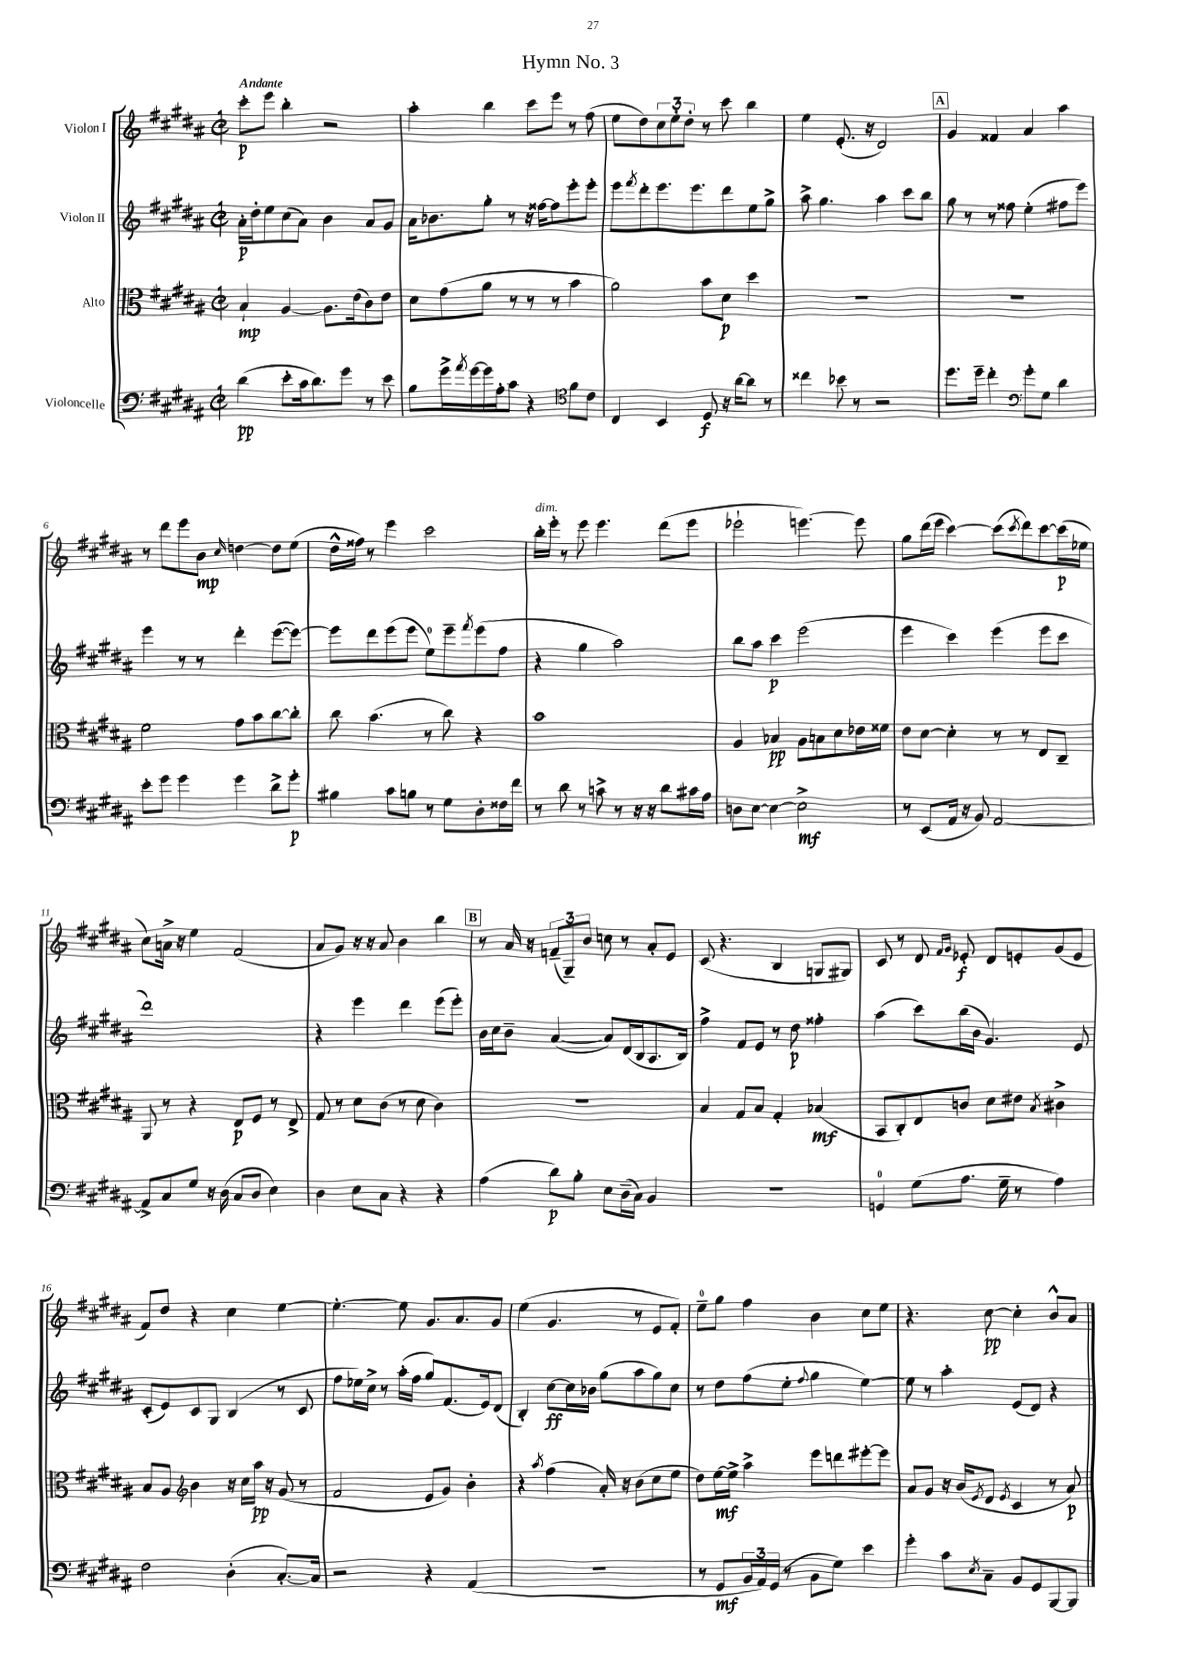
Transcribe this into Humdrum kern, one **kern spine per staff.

**kern	**kern	**kern	**kern
*staff4	*staff3	*staff2	*staff1
*clefF4	*clefC3	*clefG2	*clefG2
*k[f#c#g#d#a#]	*k[f#c#g#d#a#]	*k[f#c#g#d#a#]	*k[f#c#g#d#a#]
*M2/2	*M2/2	*M2/2	*M2/2
*met(c|)	*met(c|)	*met(c|)	*met(c|)
(4d#	4B`	16a#'	8ccc#'
.	.	16dd#'	.
.	.	8ee	8eee
8e'	[4A#	(8cc#	4bb'
16c#	.	8a#)	.
8.d#)	.	.	.
.	8.A#]	4b	2r
8g#	.	.	.
.	(16e	.	.
8r	8c#)	8a#	.
8e	8e	8g#	.
=	=	=	=
8B	8d#	16a#	4aa#'
.	.	8.b-	.
16g#^	(8g#	.	.
8qa#	.	.	.
[16g#	.	.	.
16g#]	8a#	8gg#'	4bb
16A#'	.	.	.
8c#	8r	8r	.
4r	8r	16r	8ccc#
.	.	[16ff##	.
.	8r	8ff##]	8eee
*clefC4	*	*	*
8f#	4b	8eee'	8r
8c#	.	8eee'	(8ff#
=	=	=	=
4C#	2a#)	8eee	8ee
.	.	8qfff#	.
.	.	8ddd#'	8dd#)
4BB	.	8.eee	12cc#
.	.	.	12ee'
.	.	.	12dd#'
.	.	8.eee	.
8D#	8b	.	8r
16r	8d#	8ddd#	8ccc#
[16a#	.	.	.
8a#]	4dd#	8ee	4bb
8r	.	8gg#^	.
=	=	=	=
4cc##	1r	8aa#^	4ee
.	.	4.gg#	.
8b-	.	.	(8.e'
8r	.	.	.
.	.	.	16r
2r	.	4aa#	2d#)
.	.	8ccc#	.
.	.	8bb	.
=	=	=	=
8.dd#	1r	8gg#	4g#
.	.	8r	.
16dd#~	.	.	.
4cc#'	.	8r	4f##
.	.	8ff##	.
*clefF4	*	*	*
8g#'	.	(4ee'	4a#
8G#	.	.	.
4d#	.	8ff#	4aa#
.	.	8eee)	.
=	=	=	=
8e'	2f#	4eee	8r
8g#	.	.	8ddd#
4g#	.	8r	8eee
.	.	8r	8b
.	.	.	16qqcc#
4g#	8g#	4ddd#'	[4dd
.	8b	.	.
8d#^	[8cc#	([8eee	8dd]
8g#'	8cc#']	8eee_)	(8ee
=	=	=	=
4B#	8cc#	8eee]	16dd#^^
.	.	.	16ff##)
.	(4.b	8ddd#	8r
8c#	.	(8eee	4eee
8B	.	8eee	.
8r	8r	8ee)	2ccc#
8G#	8cc#)	8eee~	.
.	.	8qfff#	.
8D#'	4r	(8eee	.
16F##	.	8ff#	.
16f#	.	.	.
=	=	=	=
8r	1b	4r	16bb'
.	.	.	16eee'
8d#	.	.	8r
8r	.	4gg#	8eee
8c^	.	.	4.eee
8r	.	2aa#)	.
16r	.	.	.
16r	.	.	.
8d#	.	.	(8ddd#
16c#	.	.	8eee
16A#	.	.	.
=	=	=	=
8D	4A#	8bb	2eee-`
[8E	.	8aa#	.
4E_	4B-	4ccc#	.
2E^]	8A#	(2eee	[4.eee)
.	8B	.	.
.	8d#	.	.
.	16e-	.	8eee]
.	16f##	.	.
=	=	=	=
8r	8e	4eee	8gg#
(8EE	[8d#	.	(16ddd#
.	.	.	16eee
16AA#	4d#']	4ccc#)	[4ccc#)
16r	.	.	.
8BB)	.	.	.
[2AA#	8r	(4eee	(8ccc#]
.	.	.	8qccc#
.	8r	.	8ddd#)
.	8E	8eee	[8ccc#
.	8C#~	8ccc#	(16ccc#]
.	.	.	16ee-
=	=	=	=
8AA#^]	8AA#	1ddd#)	8cc#)
8C#	8r	.	16a^
.	.	.	16r
8G#	4r	.	4ee
16r	.	.	.
(16D#	.	.	.
8C#	8E	.	(2f#
8D#	8F#	.	.
4E)	8r	.	.
.	8E^	.	.
=	=	=	=
4D#	8G#	4r	8a#
.	8r	.	8g#)
8E	8d#	4eee	16r
.	.	.	16r
8C#	(8c#	.	8a#
4r	8r	4ddd#	4b
.	8d#	.	.
4r	4c#)	(8eee	4bb
.	.	8eee')	.
=	=	=	=
(4A#	1r	16b	8r
.	.	16cc#	.
.	.	8b~	16a#
.	.	.	16r
8d#)	.	([4a#	(12f~
.	.	.	12G#~)
8B'	.	.	.
.	.	.	12b
8E	.	8a#])	8cc
(16D#~	.	(16d#	8r
16C#)	.	16B	.
4BB	.	8.A#	8a#'
.	.	.	8e
.	.	16B)	.
=	=	=	=
1r	4B	4ff#^	(8c#
.	.	.	4.r
.	8G#	8f#	.
.	8B	8e	.
.	4G#'	8r	4B
.	.	8dd#	.
.	(4B-	4ff##'	8G
.	.	.	8G#)
=	=	=	=
4GG	8BB	(4aa#	8c#
.	8C#')	.	8r
(8G#	8E	8ccc#)	8d#
.	.	.	16qqf#
.	.	.	16qqg#
8.A#	8c	(16bb	8e-'
.	.	16b	.
.	8d#	4.g#)	8d#
16G#~	.	.	.
8r	8e#	.	8e'
.	8qB	.	.
4A#)	4c#^	.	(8g#
.	.	8e	8e
=	=	=	=
2F#	8B	(8c#'	8f#)
.	8A#	8e)	8dd#
*	*clefG2	*	*
.	4b	8c#	4r
.	.	8G#	.
(4D#'	16r	(4B	4cc#
.	16cc#	.	.
.	16aa#	.	.
.	16r	.	.
[8.C#')	(8g#	8r	[4ee
.	8r	8c#	.
16C#]	.	.	.
=	=	=	=
2r	2f#	8ff#	4.ee'_
.	.	16ee-)	.
.	.	16cc#^	.
.	.	8r	.
.	.	(16aa#'	8ee]
.	.	16ff#	.
4r	8e	8gg#)	8.g#
.	8g#)	(8.f#	.
.	.	.	8.a#
(4AA#	4b'	.	.
.	.	16e)	.
.	.	(8d#	8g#
=	=	=	=
1r	4r	4B')	(4ee
.	8qaa#	.	.
.	(4ff#	[8cc#	4.g#
.	.	16cc#]	.
.	.	16b-	.
.	16a#')	(8gg#	.
.	16r	.	.
.	(8b	8aa#	8r
.	8cc#	8gg#)	8e
.	8ee	8cc#	8f#')
=	=	=	=
8r	8dd#)	8r	8ee~
8GG#	[16ee	8dd#	8gg#
.	16ee^]	.	.
24BB	4aa#^	(8ff#	4ff#
24AA#)	.	.	.
(24GG#	.	.	.
8r	.	8ee'	.
.	.	8qqff#	.
8BB	8eee	4gg#	4b
8G#)	8ddd	.	.
4e	[8eee#'	[4ee)	8cc#
.	8eee#]	.	8ee
=	=	=	=
4g#'	8a#	8ee]	4.r
.	8g#	8r	.
8c#	16r	4aa#'	.
.	(16b	.	.
8qE	8qe	.	.
8C#~	8d#	.	[8cc#
.	8qe	.	.
8BB	4c#	(8e	4cc#']
8GG#	.	8d#)	.
[8BBB	8r	4r	8b^^
8BBB]	8a#)	.	8a#
==	==	==	==
*-	*-	*-	*-
